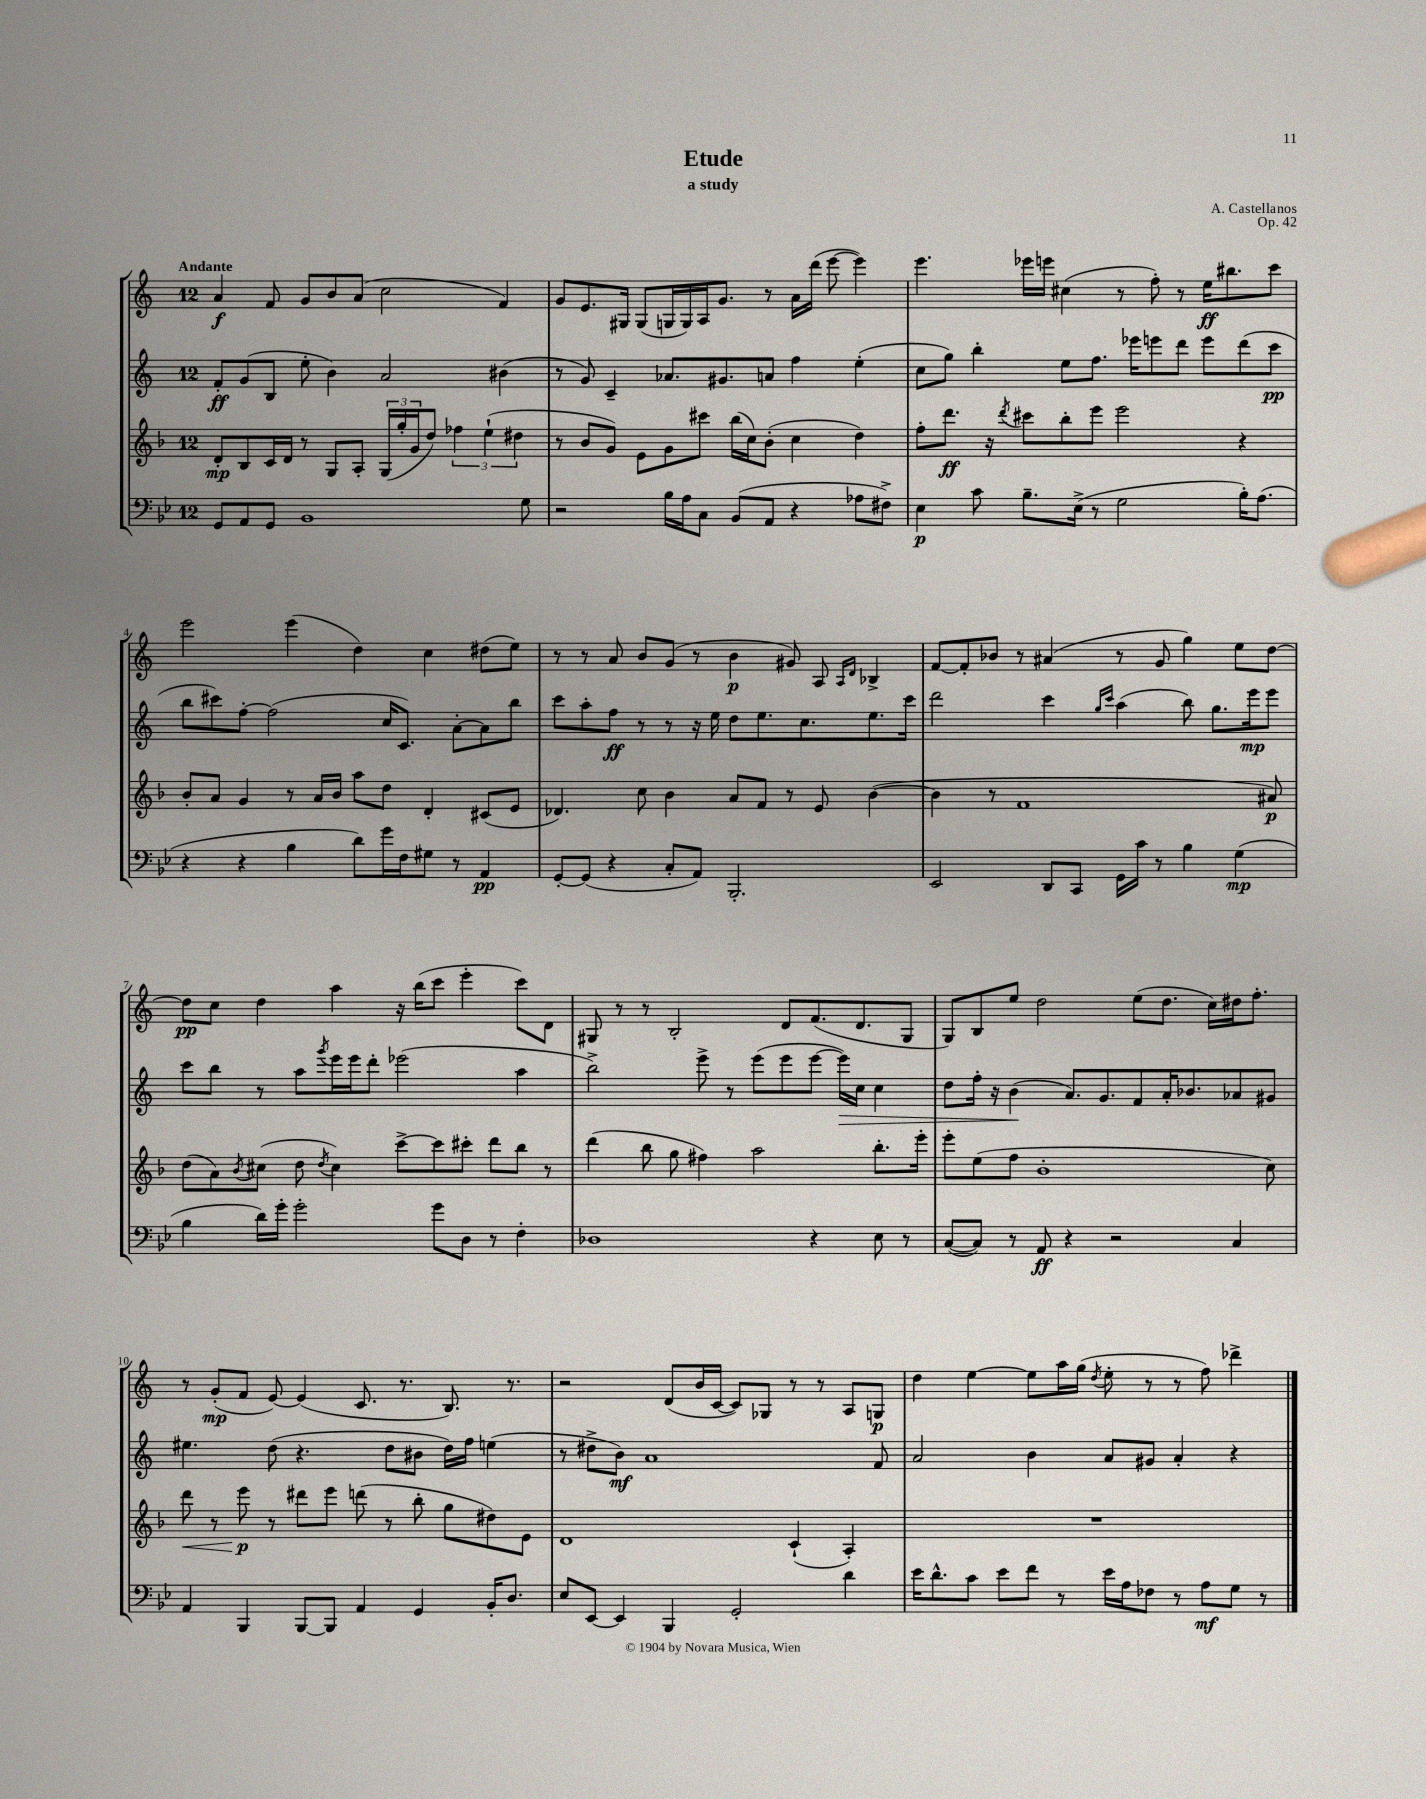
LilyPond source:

\header { title = "Etude" composer = "A. Castellanos" subtitle = "a study" opus = "Op. 42" }
<<
\new StaffGroup <<
\new Staff = "s0" {
    \clef treble \key c \major \once \override Staff.TimeSignature.style = #'single-digit \time 12/8 \tempo "Andante"
    a'4\f f'8 g'8 b'8 a'8( c''2 f'4) |
    g'8 e'8. gis16 gis8( g16 g16) a16 g'8. r8 a'16 d'''16( e'''8~ e'''4) |
    e'''4. ees'''16 e'''16 cis''4( r8 f''8-.) r8 e''16\ff bis''8. c'''8 |
    e'''2 e'''4( d''4) c''4 dis''8( e''8) |
    r8 r8 a'8 b'8 g'8( r8 b'4\p gis'8) a8 \grace { a16 d'16 } bes4-> |
    f'8~ f'8-. bes'8 r8 ais'4( r8 g'8 g''4) e''8 d''8~ |
    d''8\pp c''8 d''4 a''4 r16 b''16( c'''8 e'''4-. c'''8) d'8 |
    gis8 r8 r8 b2-. d'8 f'8.( d'8. gis8 |
    g8) b8 e''8 d''2 e''8( d''8. c''16) dis''16 f''8.-. |
    r8 g'8-.\mp( f'8 e'8~) e'4( c'8. r8. b8.) r8. |
    r2 d'8( b'16 c'16~ c'8) ges8 r8 r8 a8 g8\p |
    d''4 e''4~ e''8 a''16 g''16( \acciaccatura { d''8 } e''8-. r8 r8 f''8) des'''4-> \bar "|." |
}
\new Staff = "s1" {
    \clef treble \key c \major \once \override Staff.TimeSignature.style = #'single-digit \time 12/8
    f'8-.\ff g'8( b8 e''8-. b'4) a'2 bis'4( |
    r8 g'8) c'4-- aes'8. gis'8. a'8 f''4 e''4-.( |
    c''8 g''8) b''4-. e''8 f''8. ees'''16 e'''8 d'''8 e'''8 d'''8( c'''8\pp |
    b''8 cis'''8) f''8~-. f''2( c''16 c'8.) a'8~-. a'8 b''8 |
    c'''8 a''8-. f''8\ff r8 r8 r16 e''16 d''8 e''8. c''8. e''8. c'''16 |
    d'''2 c'''4 \grace { g''16 c'''16 } a''4( b''8) g''8. e'''16\mp e'''8 |
    c'''8 b''8 r8 a''8 \acciaccatura { g'''8 } e'''16 e'''16 d'''8-. ees'''2( a''4 |
    b''2->) e'''8-> r8 e'''8( e'''8 e'''8~ e'''16\>) c''16 c''4 |
    d''8 f''16-. r16 b'4\!( a'8.) g'8. f'8 a'16-. bes'8. aes'8 gis'8 |
    eis''4. d''8( r4. d''8 bis'8 d''16) f''16 e''4( |
    r8 dis''8-> b'8\mf) a'1 f'8 |
    a'2 b'4 a'8 gis'8 a'4-. r4 \bar "|." |
}
\new Staff = "s2" {
    \clef treble \key f \major \once \override Staff.TimeSignature.style = #'single-digit \time 12/8
    d'8-.\mp bes8 c'16 d'16 r8 g8 a8-. \tuplet 3/2 { g16( g''16-. g'16 } d''8) \tuplet 3/2 { fes''4 e''4-!( dis''4 } |
    r8 bes'8 g'8) e'8 g'8 cis'''8 bes''16( c''16) bes'8-.( c''4 d''4) |
    f''8-. d'''8.\ff r16 \acciaccatura { d'''8 } cis'''8 bes''8-. e'''8 e'''2 r4 |
    bes'8-. a'8 g'4 r8 a'16 bes'16 a''8 d''8 d'4-. cis'8( e'8 |
    des'4.) c''8 bes'4 a'8 f'8 r8 e'8 bes'4~( |
    bes'4 r8 f'1 ais'8\p) |
    d''8( a'8) \acciaccatura { bes'8 } cis''8( d''8 \acciaccatura { d''8 } cis''4) c'''8~-> c'''8 cis'''8-. d'''8 bes''8 r8 |
    d'''4( bes''8 g''8 fis''4) a''2 bes''8.-. e'''16-. |
    e'''8-. e''8( f''8 bes'1-. c''8) |
    d'''8\< r8 e'''8\p\! r8 dis'''8 e'''8 d'''8( r8 bes''8-. g''8 dis''8) e'8 |
    d'1 c'4-!( a4-.) |
    R1. \bar "|." |
}
\new Staff = "s3" {
    \clef bass \key bes \major \once \override Staff.TimeSignature.style = #'single-digit \time 12/8
    g,8 a,8 g,8 bes,1 g8 |
    r2 bes16 a16 c8 bes,8( a,8 r4 aes8 fis8->) |
    ees4\p c'8 bes8.-- ees16->( r8 g2 bes16-.) a8.( |
    r4 r4 bes4 d'8) g'16 f16 gis8 r8 a,4\pp |
    g,8~-. g,8( r4 c8-. a,8) bes,,2.-. |
    ees,2 d,8 c,8 g,16 c'16 r8 bes4 g4\mp( |
    bes4 d'16) g'16-. g'2-. g'8 d8 r8 f4-. |
    des1 r4 ees8 r8 |
    c8~( c8) r8 a,8\ff r4 r2 c4 |
    a,4 bes,,4 bes,,8~ bes,,8 a,4 g,4 bes,16-. d8. |
    ees8 ees,8~ ees,4 bes,,4 g,2-. d'4 |
    ees'16 d'8.-^ c'8 ees'8 f'8 r8 ees'16 a16 fes8 r8 a8\mf g8 r8 \bar "|." |
}
>>
>>
